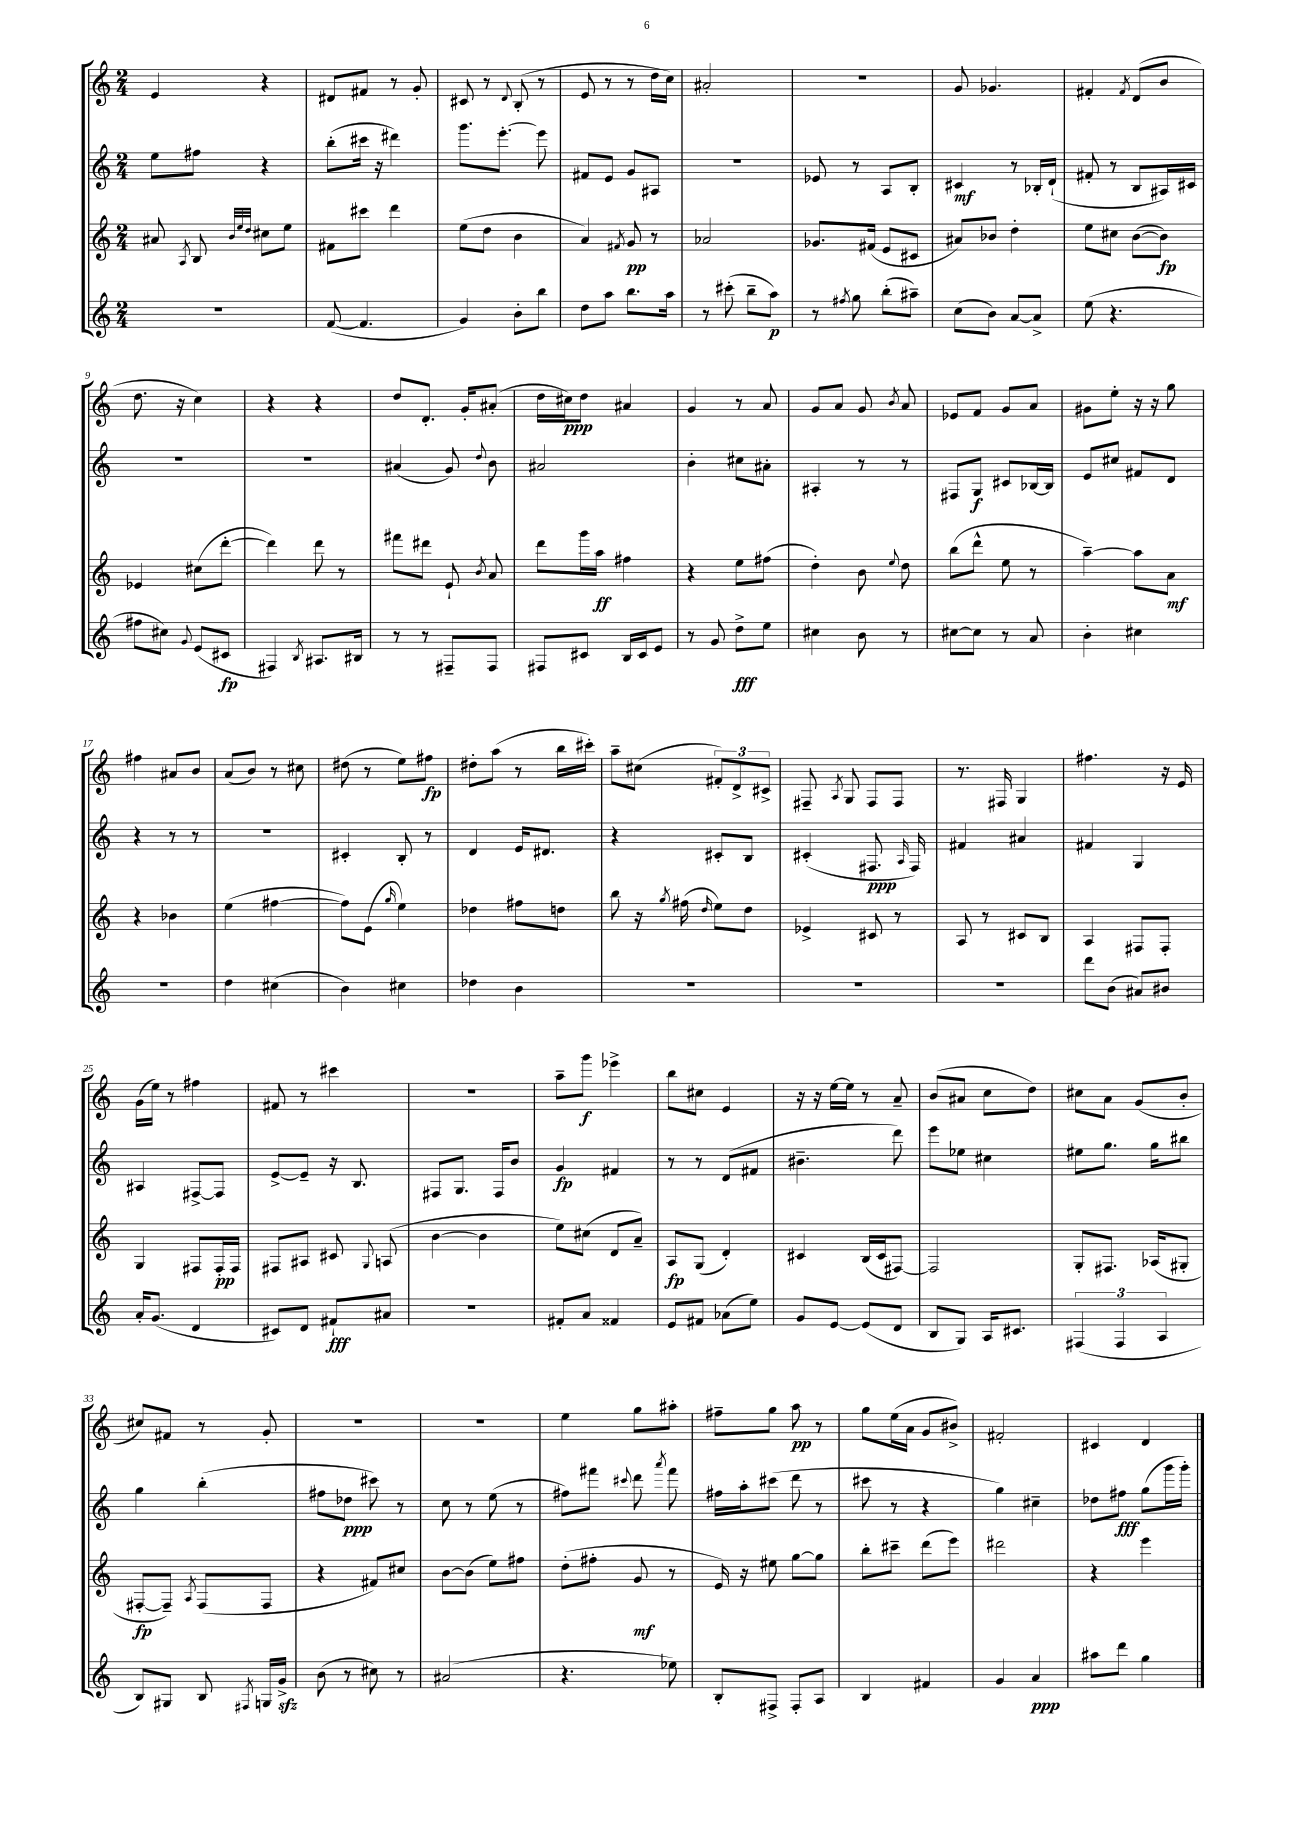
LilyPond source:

<<
\new StaffGroup <<
\new Staff = "s0" {
    \clef treble \key c \major \numericTimeSignature \time 2/4
    \autoBeamOff e'4 r4 |
    dis'8[ fis'8] r8 g'8-. |
    cis'8 r8 \appoggiatura { d'8 } b8-.( r8 |
    e'8 r8 r8 d''16[ c''16]) |
    ais'2-. |
    r2 |
    g'8 ges'4. |
    fis'4-. \acciaccatura { fis'8 } d'8[( b'8] |
    d''8. r16 c''4) |
    r4 r4 |
    d''8[ d'8.]-. g'16[-. ais'8]-.( |
    d''16[ cis''16\ppp) d''8] ais'4 |
    g'4 r8 a'8 |
    g'8[ a'8] g'8 \acciaccatura { b'8 } a'8 |
    ees'8[ f'8] g'8[ a'8] |
    gis'8[ e''8]-. r16 r16 g''8 |
    fis''4 ais'8[ b'8] |
    a'8[( b'8]) r8 cis''8 |
    dis''8( r8 e''8[) fis''8]\fp |
    dis''8[-. a''8]( r8 b''16[ cis'''16]-.) |
    a''8[-- cis''8]( \tuplet 3/2 { fis'8[-.) d'8-> cis'8]-> } |
    fis8-- \acciaccatura { a8 } g8 fis8[ fis8] |
    r8. fis16 g4 |
    fis''4. r16 e'16 |
    g'16[( e''16]) r8 fis''4 |
    fis'8 r8 cis'''4 |
    R2 |
    a''8[-- g'''8]\f ees'''4-> |
    b''8[ cis''8] e'4 |
    r16 r16 e''16[~ e''16] r8 a'8-- |
    b'8[( ais'8] c''8[ d''8]) |
    cis''8[ a'8] g'8[( b'8]-. |
    cis''8[) fis'8] r8 g'8-. |
    R2 |
    r2 |
    e''4 g''8[ ais''8]-. |
    fis''8[-- g''8] a''8\pp r8 |
    g''8[ e''16( a'16] g'8[ bis'8]->) |
    fis'2-. |
    cis'4 d'4 \bar "|." |
}
\new Staff = "s1" {
    \clef treble \key c \major \numericTimeSignature \time 2/4
    \autoBeamOff e''8[ fis''8] r4 |
    b''8[-.( cis'''16] r16 dis'''4) |
    g'''8.[ e'''8.]~-. e'''8 |
    fis'8[ e'8] g'8[ ais8] |
    R2 |
    ees'8 r8 a8[ b8]-. |
    cis'4\mf r8 bes16[-. d'16]-!( |
    fis'8-. r8 b8[ ais16) cis'16] |
    R2 |
    r2 |
    ais'4( g'8) \appoggiatura { d''8 } b'8 |
    ais'2 |
    b'4-. cis''8[ ais'8]-. |
    ais4-. r8 r8 |
    fis8[ g8]\f cis'8[ bes16~ bes16] |
    e'8[ cis''8] fis'8[ d'8] |
    r4 r8 r8 |
    r2 |
    cis'4-. b8-. r8 |
    d'4 e'16[ dis'8.] |
    r4 cis'8[-. b8] |
    cis'4-.( fis8.\ppp \grace { a16 } fis16) |
    fis'4 ais'4 |
    fis'4 g4 |
    ais4 fis8[~-> fis8] |
    e'8[~-> e'8]-- r16 b8. |
    fis8[ g8.] fis16[ b'8] |
    g'4\fp fis'4 |
    r8 r8 d'8[( fis'8] |
    bis'4.-- d'''8) |
    e'''8[ ees''8] cis''4 |
    eis''8[ g''8.] g''16[ bis''8] |
    g''4 b''4-.( |
    fis''8[ des''8]\ppp cis'''8) r8 |
    c''8 r8 e''8( r8 |
    fis''8[) fis'''8] \appoggiatura { cis'''8 } d'''8 \acciaccatura { a'''8 } fis'''8 |
    fis''16[ a''16-. cis'''8]( d'''8 r8 |
    cis'''8 r8 r4 |
    g''4) cis''4-- |
    des''8[ fis''8]\fff g''8[( g'''16 g'''16]-.) \bar "|." |
}
\new Staff = "s2" {
    \clef treble \key c \major \numericTimeSignature \time 2/4
    \autoBeamOff ais'8 \acciaccatura { a8 } b8 \grace { b'32[ e''32 d''32] } cis''8[ e''8] |
    fis'8[ cis'''8] d'''4 |
    e''8[( d''8] b'4 |
    a'4) \acciaccatura { fis'8 } g'8\pp r8 |
    aes'2 |
    ges'8.[ fis'16]( e'8[ cis'8] |
    ais'8[) bes'8] d''4-. |
    e''8[ cis''8] b'8[~( b'8]\fp) |
    ees'4 cis''8[( d'''8]~-. |
    d'''4) d'''8 r8 |
    fis'''8[ dis'''8] e'8-! \acciaccatura { b'8 } a'8 |
    d'''8[ g'''16 a''16]\ff fis''4 |
    r4 e''8[ fis''8]( |
    d''4-.) b'8 \appoggiatura { e''8 } d''8 |
    b''8[( d'''8]-^ e''8 r8 |
    a''4~--) a''8[ a'8]\mf |
    r4 bes'4 |
    e''4( fis''4~ |
    fis''8[) e'8]( \grace { g''16 } e''4) |
    des''4 fis''8[ d''8] |
    b''8 r16 \acciaccatura { g''8 } fis''16( \grace { d''16 } e''8[) d''8] |
    ees'4-> cis'8 r8 |
    a8 r8 cis'8[ b8] |
    a4 fis8[ fis8]-. |
    g4 fis8[ fis16-.\pp fis16] |
    fis8[ ais8] cis'8 \appoggiatura { g8 } a8( |
    b'4~ b'4 |
    e''8[) cis''8]( d'8[ a'8]--) |
    a8[\fp g8]( d'4-.) |
    cis'4 b16[( cis'16 fis8]~) |
    fis2 |
    g8[-. fis8.] aes16[( gis8]-. |
    fis8[~-.\fp fis8]--) \acciaccatura { a8 } fis8[( fis8] |
    r4 fis'8[) cis''8] |
    b'8[~ b'8]( e''8[) fis''8] |
    d''8[-.( fis''8]-. g'8\mf r8 |
    e'16) r16 eis''8 g''8[~ g''8] |
    b''8[-. cis'''8]-- d'''8[( e'''8]) |
    dis'''2 |
    r4 e'''4 \bar "|." |
}
\new Staff = "s3" {
    \clef treble \key c \major \numericTimeSignature \time 2/4
    \autoBeamOff R2 |
    f'8~( f'4. |
    g'4) b'8[-. b''8] |
    d''8[ a''8] b''8.[ a''16] |
    r8 cis'''8-.( b''8[-- a''8]\p) |
    r8 \acciaccatura { fis''8 } g''8 b''8[-.( ais''8]--) |
    c''8[( b'8]) a'8[~ a'8]-> |
    e''8( r4. |
    fis''8[ cis''8]) \appoggiatura { g'8 } e'8[( cis'8]\fp |
    fis4) \acciaccatura { b8 } ais8.[ bis16] |
    r8 r8 fis8[-- fis8] |
    fis8[ cis'8] b16[ cis'16 e'8] |
    r8 g'8 d''8[->\fff e''8] |
    cis''4 b'8 r8 |
    cis''8[~ cis''8] r8 a'8 |
    b'4-. cis''4 |
    r2 |
    d''4 cis''4( |
    b'4) cis''4 |
    des''4 b'4 |
    R2 |
    R2 |
    R2 |
    d'''8[ b'8]( ais'8[) bis'8] |
    a'16[-. g'8.]( d'4 |
    cis'8[) d'8] fis'8[-!\fff ais'8] |
    R2 |
    fis'8[-. a'8] fisis'4 |
    e'8[ fis'8] aes'8[( e''8]) |
    g'8[ e'8]~ e'8[( d'8] |
    b8[ g8]) a16[ cis'8.] |
    \tuplet 3/2 { fis4( fis4 a4 } |
    b8[) gis8] b8 \acciaccatura { fis8 } g16[ g'16]->\sfz |
    b'8( r8 cis''8) r8 |
    ais'2( |
    r4. ees''8) |
    b8[-. fis8]-> fis8[-. a8] |
    b4 fis'4 |
    g'4 a'4\ppp |
    ais''8[ d'''8] g''4 \bar "|." |
}
>>
>>
